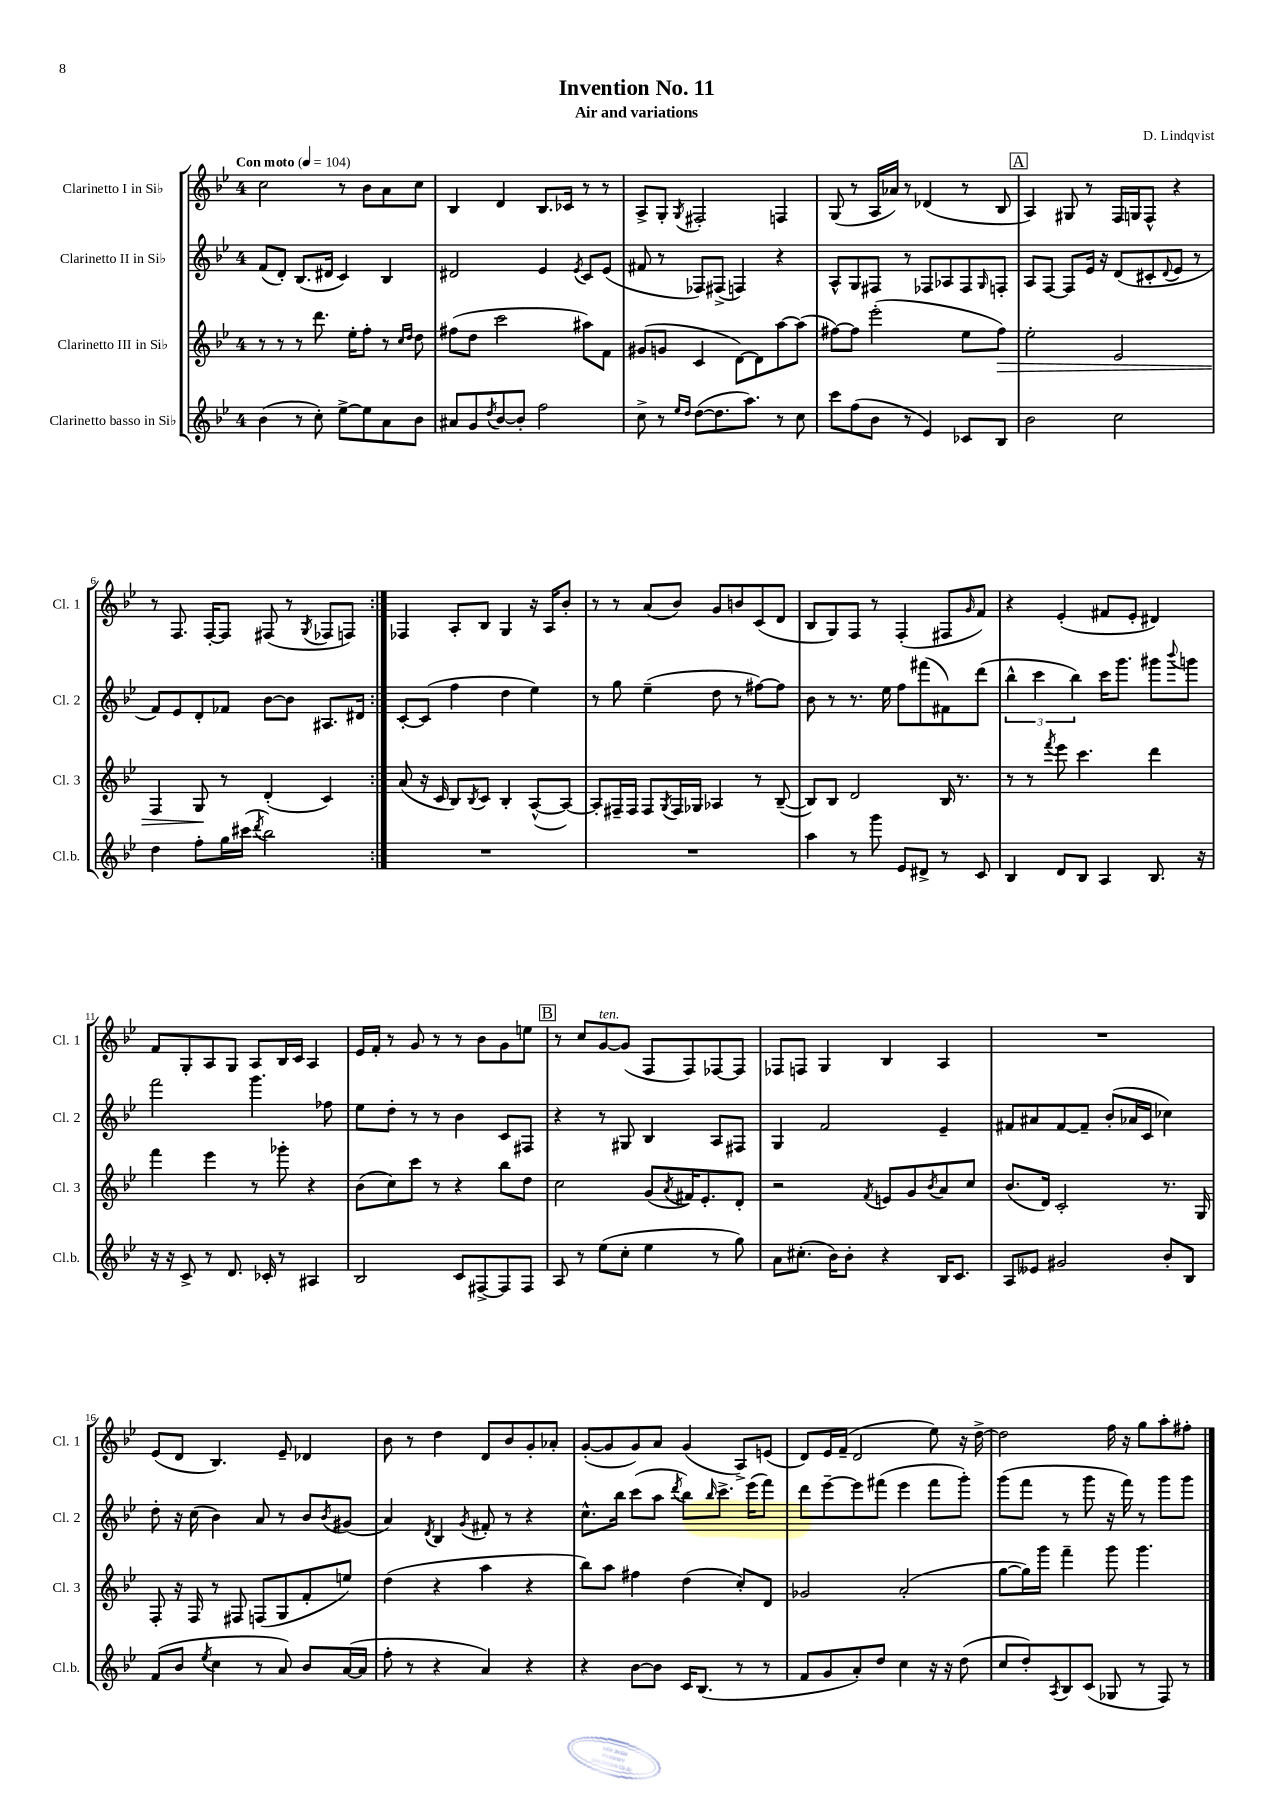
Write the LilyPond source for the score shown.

\header { title = "Invention No. 11" composer = "D. Lindqvist" subtitle = "Air and variations" }
<<
\new StaffGroup <<
\new Staff = "s0" \with { instrumentName = "Clarinetto I in Sib" shortInstrumentName = "Cl. 1" } {
    \clef treble \key bes \major \once \override Staff.TimeSignature.style = #'single-digit \time 4/4 \tempo "Con moto" 4 = 104
    \repeat volta 2 { c''2 r8 bes'8 a'8 c''8 |
    bes4 d'4 bes8. ces'16 r8 r8 |
    a8-> g8-. \acciaccatura { g8 } fis2-. f4 |
    g8( r8 a16 aes'16) r8 des'4( r8 bes8 |
    \mark \markup { \box "A" } a4) gis8 r8 f16 g16 f8-^ r4 |
    r8 f8. f16~-. f8 fis8( r8 \acciaccatura { g8 } fes8 f8) | }
    fes4 a8-. bes8 g4 r16 a16 bes'8-. |
    r8 r8 a'8( bes'8) g'8 b'8 c'8( d'8 |
    bes8 g8) f8 r8 f4-.( fis8 \grace { g'16 } f'8) |
    r4 ees'4-.( fis'8 ees'8-. dis'4) |
    f'8 g8-. a8 g8 a8 bes16 c'16 a4 |
    ees'16 f'16-. r8 g'8 r8 r8 bes'8 g'8 e''8 |
    \mark \markup { \box "B" } r8 c''8 g'8~^\markup { \italic "ten." } g'8( f8 f8) fes8~ fes8 |
    fes8 f8 g4 bes4 a4 |
    R1 |
    ees'8( d'8 bes4.) ees'8-- des'4 |
    bes'8 r8 d''4 d'8 bes'8 g'8-. aes'8-. |
    g'8~-.( g'8 g'8) a'8 g'4( a8->) e'8( |
    d'8) ees'16 f'16--( d'2 ees''8) r16 d''16~-> |
    d''2 f''16 r16 g''8 a''8-. fis''8-. \bar "|." |
}
\new Staff = "s1" \with { instrumentName = "Clarinetto II in Sib" shortInstrumentName = "Cl. 2" } {
    \clef treble \key bes \major \once \override Staff.TimeSignature.style = #'single-digit \time 4/4
    \repeat volta 2 { f'8( d'8-.) bes8.( dis'16 c'4) bes4 |
    dis'2 ees'4 \acciaccatura { ees'8 } c'8 ees'8( |
    fis'8 r8 fes8) fis8->( f4) r4 |
    a8-^ g8 fis8 r8 fes8 aes8 fes8 \grace { g16 } f8-. |
    \mark \markup { \box "A" } a8 f8~ f8 ees'16 r16 d'8( cis'8-. \appoggiatura { d'8 } ees'8 r8 |
    f'8) ees'8 d'8-. fes'8 bes'8~ bes'8 ais8. dis'16 | }
    c'8~-. c'8( f''4 d''4 ees''4) |
    r8 g''8 ees''4--( d''8 r8 fis''8~) fis''8 |
    bes'8 r8 r8. ees''16 f''8 fis'''8( fis'8) d'''8( |
    \tuplet 3/2 { bes''4-^ c'''4 bes''4) } c'''16 g'''8. gis'''8 \appoggiatura { bes'''8 } g'''8 |
    f'''2 g'''4. fes''8 |
    ees''8 d''8-. r8 r8 bes'4 c'8 fis8 |
    \mark \markup { \box "B" } r4 r8 gis8 bes4 a8 fis8 |
    g4 f'2 ees'4-- |
    fis'8 ais'8 fis'8~ fis'8-- bes'8-.( aes'16 c'16 ces''4) |
    d''8-. r16 c''16( bes'4) a'8 r8 bes'8 \acciaccatura { bes'8 } gis'8( |
    a'4) \acciaccatura { d'8 } bes4 \acciaccatura { g'8 } fis'8-. r8 r4 |
    c''8.-^ bes''16 c'''8( a''8 \acciaccatura { d'''8 } bes''8) \grace { bes''16 } c'''8.-> ees'''16( f'''8) |
    d'''8 ees'''8~-- ees'''8 fis'''8( ees'''4 fis'''8 g'''8-.) |
    g'''8( f'''8 r8 g'''8 r16 f'''16) r8 g'''8 g'''8 \bar "|." |
}
\new Staff = "s2" \with { instrumentName = "Clarinetto III in Sib" shortInstrumentName = "Cl. 3" } {
    \clef treble \key bes \major \once \override Staff.TimeSignature.style = #'single-digit \time 4/4
    \repeat volta 2 { r8 r8 r8 d'''8. ees''16-. f''8-. r8 \grace { c''16 d''16 } d''8 |
    fis''8( d''8 c'''2 ais''8) f'8 |
    gis'8( g'8 c'4 d'8~) d'8 a''8~ a''8( |
    fis''8~) fis''8 ees'''2-.( ees''8 fis''8\>) |
    \mark \markup { \box "A" } ees''2-. ees'2 |
    f4 g8\! r8 d'4-.( c'4) | }
    a'8( r16 c'16 bes8) \acciaccatura { bes8 } c'8 bes4-. a8~-^( a8~) |
    a8-. fis16-- fis16 fis8 \acciaccatura { g8 } fis16 ges16 aes4 r8 bes8~--( |
    bes8) bes8 d'2 bes16 r8. |
    r8 r8 \acciaccatura { f'''8 } ees'''8 c'''4. d'''4 |
    f'''4 ees'''4 r8 ges'''8-. r4 |
    bes'8( c''8) c'''8 r8 r4 bes''8 d''8 |
    \mark \markup { \box "B" } c''2 g'8( \acciaccatura { a'8 } fis'16) ees'8.-. d'8-. |
    r2 \acciaccatura { f'8 } e'8 g'8 \acciaccatura { bes'8 } a'8 c''8 |
    bes'8.( d'16) c'2-. r8. g16 |
    f8-. r16 f16 r8 fis8 f8( g8 f'8-. e''8) |
    d''4( r4 a''4 r4 |
    bes''8) a''8 fis''4 d''4( c''8-.) d'8 |
    ges'2 a'2-.( |
    g''8~ g''16) g'''16 f'''4-- g'''8 g'''4. \bar "|." |
}
\new Staff = "s3" \with { instrumentName = "Clarinetto basso in Sib" shortInstrumentName = "Cl.b." } {
    \clef treble \key bes \major \once \override Staff.TimeSignature.style = #'single-digit \time 4/4
    \repeat volta 2 { bes'4( r8 c''8-.) ees''8~-> ees''8 a'8 bes'8 |
    ais'8 g'8 \acciaccatura { d''8 } bes'8~ bes'8-. f''2 |
    c''8-> r8 \grace { ees''16 d''16 } d''8~( d''8. a''8.) r8 c''8 |
    c'''8 f''8( bes'8 r8 ees'4) ces'8 bes8 |
    \mark \markup { \box "A" } bes'2 c''2 |
    d''4 f''8-. g''16 cis'''16( \acciaccatura { d'''8 } bes''2) | }
    R1 |
    R1 |
    a''4 r8 g'''8 ees'8 dis'8-> r8 c'8 |
    bes4 d'8 bes8 a4 bes8. r16 |
    r16 r16 c'8-> r8 d'8. ces'16-. r8 ais4 |
    bes2 c'8 fis8~-> fis8 fis8 |
    \mark \markup { \box "B" } a8 r8 ees''8( c''8-. ees''4 r8 g''8) |
    a'8 cis''8.-.( bes'16) bes'8-. r4 bes16 c'8. |
    a8 eeses'8 gis'2 bes'8-. bes8 |
    f'8( bes'8 \acciaccatura { ees''8 } c''4 r8 a'8) bes'8 a'16~( a'16 |
    f''8-. r8 r4 a'4) r4 |
    r4 bes'8~ bes'8 c'16 bes8.( r8 r8 |
    f'8 g'8 a'8-.) d''8 c''4 r16 r16 d''8( |
    c''8 d''8-.) \acciaccatura { a8 } bes8 c'8( ges8 r8 f8) r8 \bar "|." |
}
>>
>>
